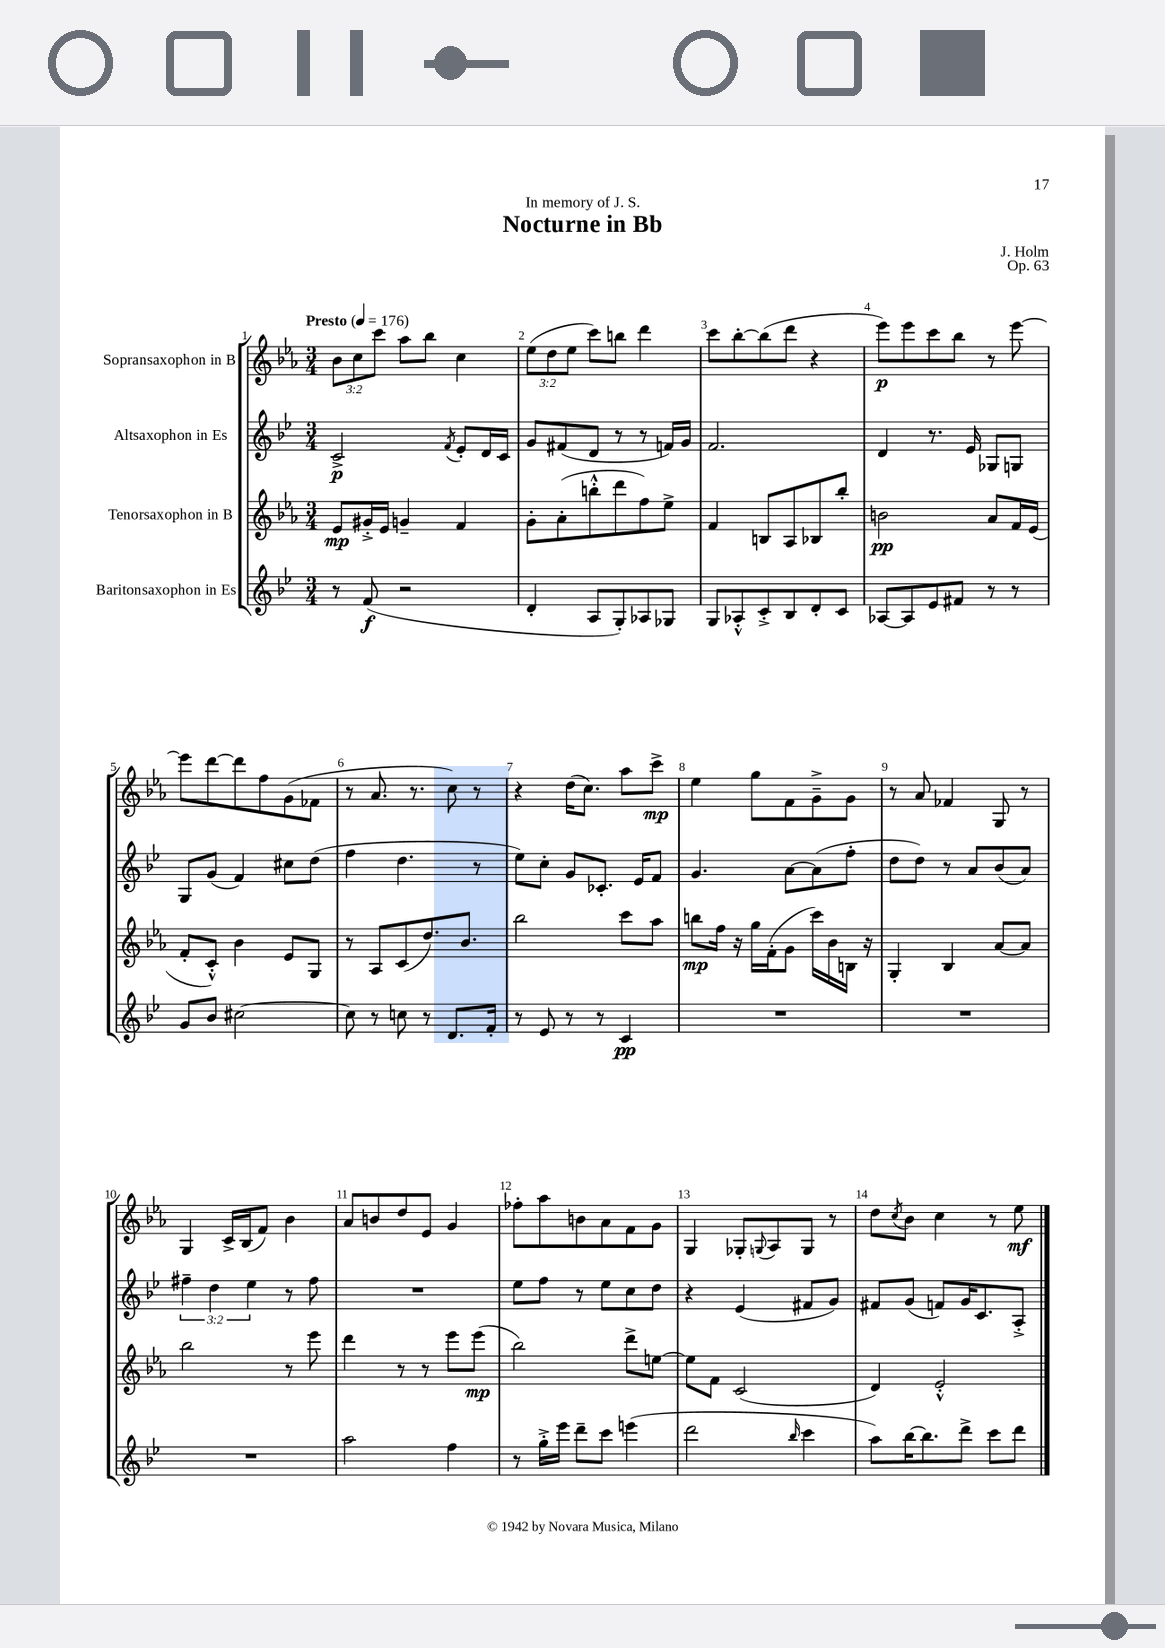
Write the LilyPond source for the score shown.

\header { title = "Nocturne in Bb" composer = "J. Holm" dedication = "In memory of J. S." opus = "Op. 63" }
<<
\new StaffGroup <<
\new Staff = "s0" \with { instrumentName = "Sopransaxophon in B" } {
    \clef treble \key ees \major \numericTimeSignature \time 3/4 \override Staff.TupletNumber.text = #tuplet-number::calc-fraction-text \tempo "Presto" 4 = 176
    \tuplet 3/2 { bes'8 c''8 c'''8 } aes''8 bes''8 c''4 |
    \tuplet 3/2 { ees''8( d''8 ees''8 } c'''8) b''8 d'''4 |
    c'''8 bes''8~-. bes''8( d'''8 r4 |
    ees'''8\p) ees'''8 c'''8 bes''8 r8 ees'''8~ |
    ees'''8 d'''8~ d'''8 f''8 g'8( fes'8 |
    r8 aes'8. r8. c''8) r8 |
    r4 d''16( c''8.) aes''8 c'''8->\mp |
    ees''4 g''8 f'8 g'8---> g'8 |
    r8 aes'8 fes'4 g8 r8 |
    g4 c'16-> bes16( f'8) bes'4 |
    aes'8 b'8 d''8 ees'8 g'4 |
    fes''8-. aes''8 b'8 aes'8 f'8 g'8 |
    g4 ges8-. \appoggiatura { g8 } aes8 g8 r8 |
    d''8 \acciaccatura { c''8 } bes'8 c''4 r8 ees''8\mf \bar "|." |
}
\new Staff = "s1" \with { instrumentName = "Altsaxophon in Es" } {
    \clef treble \key bes \major \numericTimeSignature \time 3/4 \override Staff.TupletNumber.text = #tuplet-number::calc-fraction-text
    c'2->\p \acciaccatura { f'8 } ees'8-. d'16 c'16 |
    g'8 fis'8( d'8 r8 r8 f'16) g'16 |
    f'2. |
    d'4 r8. ees'16 ges8 g8 |
    g8 g'8( f'4) cis''8 d''8( |
    f''4 d''4. r8 |
    ees''8) c''8-. g'8 ces'8.-. ees'16 f'8 |
    g'4. a'8~ a'8( f''8-. |
    d''8 d''8) r8 a'8 bes'8( a'8) |
    \tuplet 3/2 { fis''4-- d''4 ees''4 } r8 fis''8 |
    R2. |
    ees''8 f''8 r8 ees''8 c''8 d''8 |
    r4 ees'4( fis'8 g'8) |
    fis'8 g'8( f'8) g'16 c'8. a8-.-> \bar "|." |
}
\new Staff = "s2" \with { instrumentName = "Tenorsaxophon in B" } {
    \clef treble \key ees \major \numericTimeSignature \time 3/4
    ees'8\mp gis'16-.-> ees'16 g'4-- f'4 |
    g'8-. aes'8-.( b''8-.-^ d'''8 f''8) ees''8-> |
    f'4 b8 aes8 bes8 bes''8-. |
    b'2\pp aes'8 f'16 ees'16( |
    f'8-. c'8-.-^) bes'4 ees'8 g8 |
    r8 aes8 c'8( d''8.) bes'8. |
    bes''2 c'''8 aes''8 |
    b''8\mp f''16 r16 g''16 f'16-.( g'8 c'''16) bes'16 b16 r16 |
    g4-. bes4 aes'8~ aes'8 |
    bes''2 r8 ees'''8 |
    d'''4 r8 r8 ees'''8 ees'''8\mp( |
    bes''2) d'''8-> e''8~ |
    e''8 f'8 c'2( |
    d'4) ees'2-.-^ \bar "|." |
}
\new Staff = "s3" \with { instrumentName = "Baritonsaxophon in Es" } {
    \clef treble \key bes \major \numericTimeSignature \time 3/4
    r8 f'8\f( r2 |
    d'4-. a8 g8-.) aes8 ges8 |
    g8 aes8-.-^ c'8-.-> bes8 d'8-. c'8 |
    aes8~ aes8 ees'8 fis'8 r8 r8 |
    g'8 bes'8 cis''2~ |
    cis''8 r8 c''8 r8 d'8. f'16-. |
    r8 ees'8 r8 r8 c'4\pp |
    R2. |
    R2. |
    R2. |
    a''2 f''4 |
    r8 g''16-.-> ees'''16 d'''8-- c'''8 e'''4( |
    d'''2 \grace { bes''16 } c'''4 |
    a''8) bes''16~ bes''8. d'''8-> c'''8 d'''8 \bar "|." |
}
>>
>>
\layout { \context { \Score \override BarNumber.break-visibility = ##(#f #t #t) barNumberVisibility = #all-bar-numbers-visible } }
